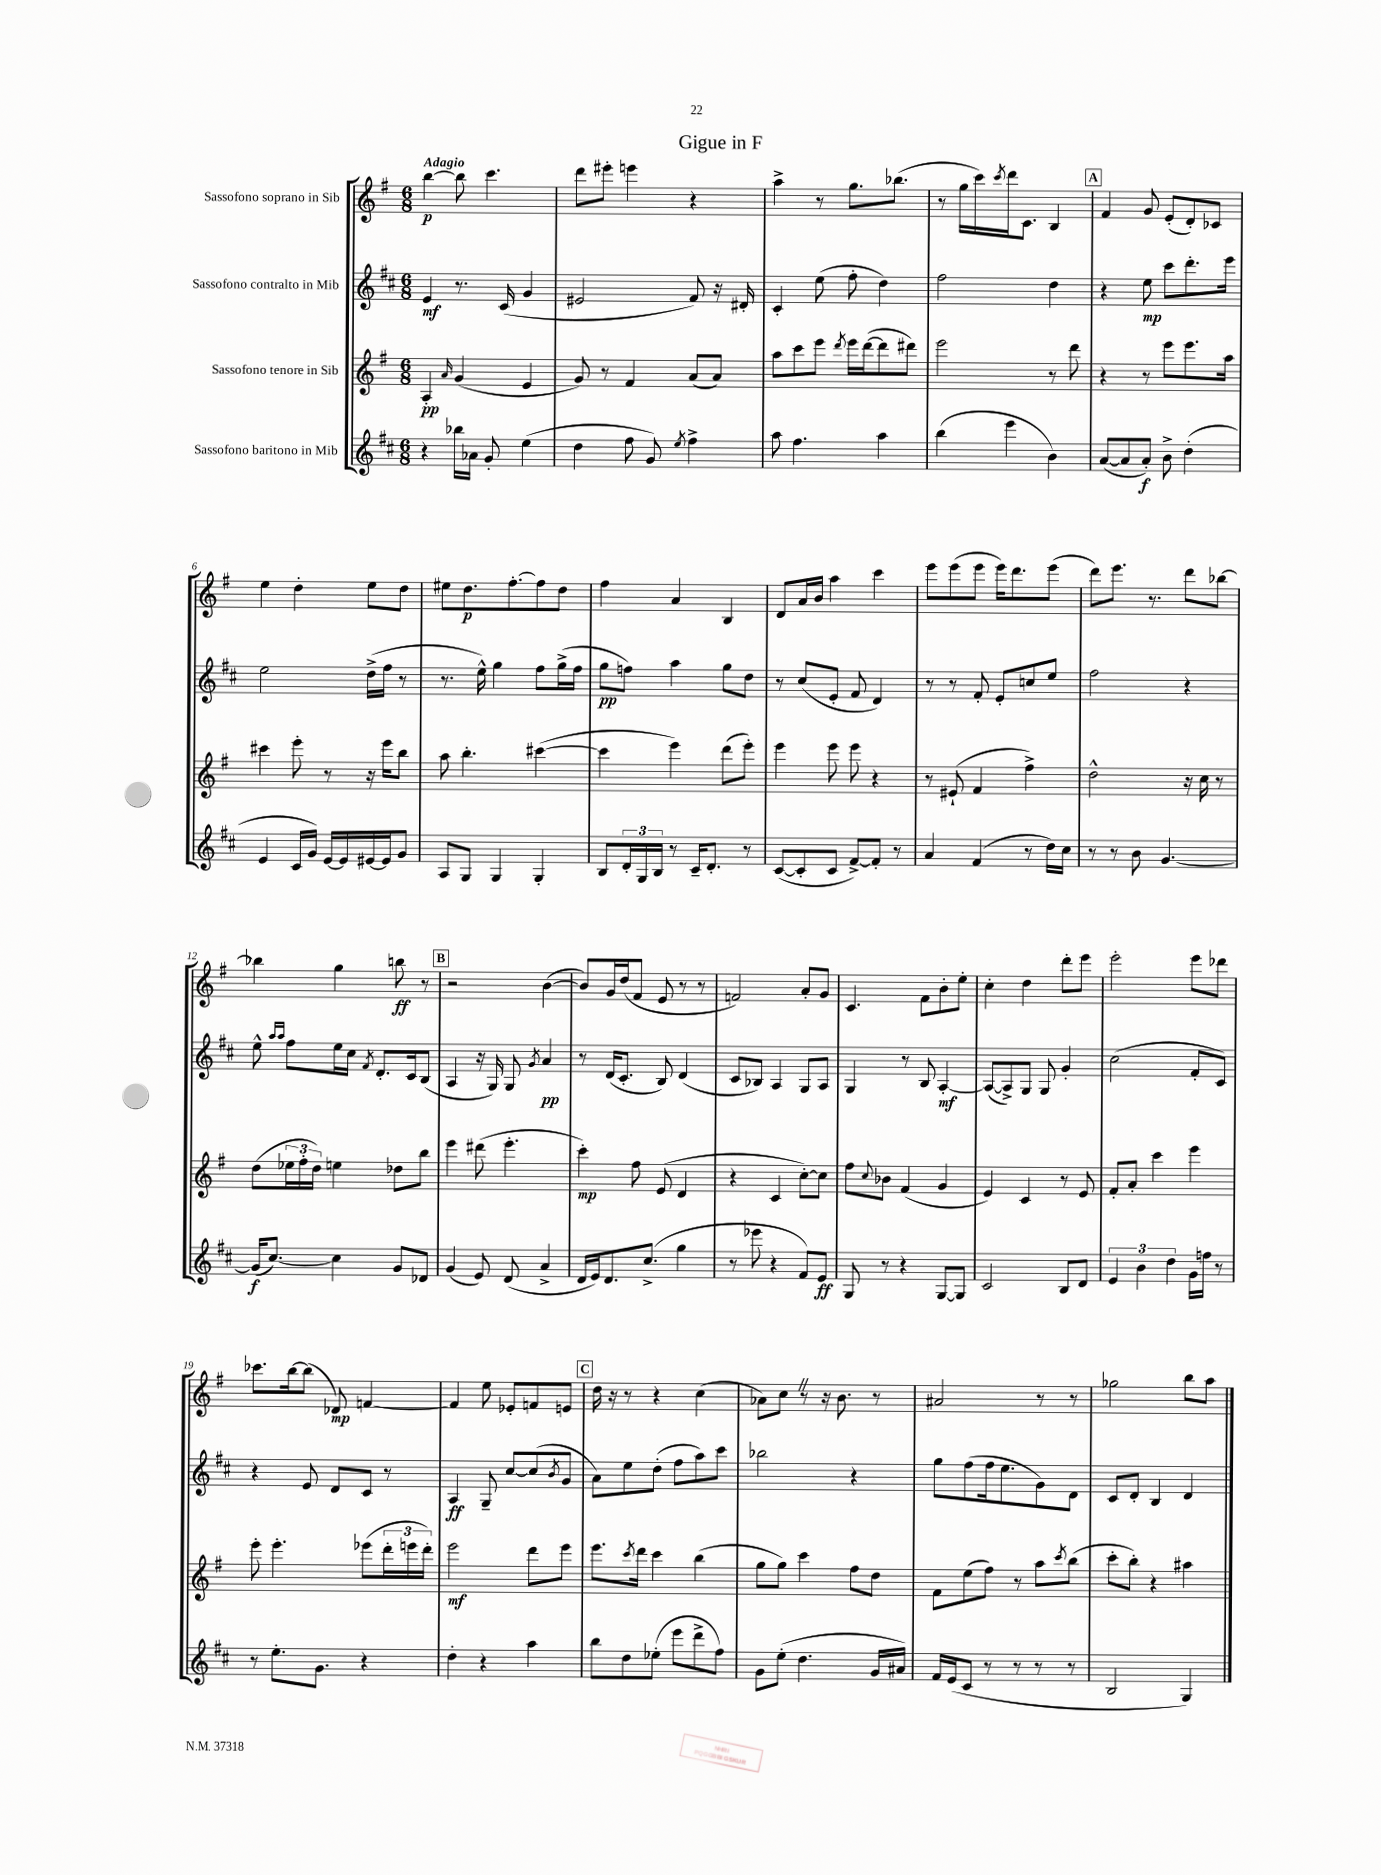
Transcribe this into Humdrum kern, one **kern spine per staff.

**kern	**dynam	**kern	**dynam	**kern	**dynam	**kern	**dynam
*part4	*part4	*part3	*part3	*part2	*part2	*part1	*part1
*staff4	*staff4	*staff3	*staff3	*staff2	*staff2	*staff1	*staff1
*I"Sassofono baritono in Mib	*	*I"Sassofono tenore in Sib	*	*I"Sassofono contralto in Mib	*	*I"Sassofono soprano in Sib	*
*clefG2	*	*clefG2	*	*clefG2	*	*clefG2	*
*k[f#c#]	*	*k[f#]	*	*k[f#c#]	*	*k[f#]	*
*M6/8	*	*M6/8	*	*M6/8	*	*M6/8	*
=1	=1	=1	=1	=1	=1	=1	=1
!	!	!	!	!	!	!LO:TX:a:B:t=Adagio	!
4r	.	4A'/	pp	4e/	mf	[4bb\	p
.	.	16qqa/	.	.	.	.	.
16bb-X\LL	.	(4g/	.	8.r	.	8bb\]	.
16a-X\JJ	.	.	.	.	.	.	.
8g'/	.	.	.	.	.	4.ccc\	.
.	.	.	.	(16c#/	.	.	.
(4ee\	.	4e/	.	4g/	.	.	.
=2	=2	=2	=2	=2	=2	=2	=2
4dd\	.	8g/)	.	2e#X/	.	8ddd\L	.
.	.	8r	.	.	.	8eee#X'\J	.
8ff#\	.	4f#/	.	.	.	4eeen\	.
8g/)	.	.	.	.	.	.	.
8qee/	.	.	.	.	.	.	.
4ff#^\	.	(8a/L	.	8f#/)	.	4r	.
.	.	8a/J)	.	16r	.	.	.
.	.	.	.	16d#X'/	.	.	.
=3	=3	=3	=3	=3	=3	=3	=3
8aa\	.	8aa\L	.	4c#'/	.	4aa^\	.
4.ff#\	.	8ccc\	.	.	.	.	.
.	.	8eee\J	.	(8ee\	.	8r	.
.	.	8qddd/	.	.	.	.	.
.	.	16eee\LL	.	8ff#'\	.	8.gg\L	.
.	.	([16ddd\J	.	.	.	.	.
4aa\	.	8ddd\]	.	4dd\)	.	.	.
.	.	.	.	.	.	(8.bb-X\J	.
.	.	8ddd#X\J)	.	.	.	.	.
=4	=4	=4	=4	=4	=4	=4	=4
(4bb\	.	2eee\	.	2ff#\	.	8r	.
.	.	.	.	.	.	16gg\LL	.
.	.	.	.	.	.	16ccc\)	.
.	.	.	.	.	.	8qccc/	.
4eee\	.	.	.	.	.	16ddd\J	.
.	.	.	.	.	.	8.c\J	.
4b\)	.	8r	.	4dd\	.	4B/	.
.	.	8ddd\	.	.	.	.	.
!!LO:REH:place=s1:t=A
=5	=5	=5	=5	=5	=5	=5	=5
([8a/L	.	4r	.	4r	.	4f#/	.
8a/]	.	.	.	.	.	.	.
8a'/J)	f	8r	.	8ee\	mp	8g/	.
8b^\	.	8eee\L	.	8ccc#\L	.	(8e'/L	.
(4dd'\	.	8.eee\	.	8.ddd'\	.	8d'/)	.
.	.	.	.	.	.	8c-X/J	.
.	.	16aa\Jk	.	16eee\Jk	.	.	.
!!LO:LB:g=z
=6	=6	=6	=6	=6	=6	=6	=6
4e/	.	4ccc#X\	.	2ee\	.	4ee\	.
16c#/LL	.	8eee'\	.	.	.	4dd'\	.
16g/JJ)	.	.	.	.	.	.	.
[16e/LL	.	8r	.	.	.	.	.
16e/]	.	.	.	.	.	.	.
[16e#X/	.	16r	.	(16dd^\LL	.	8ee\L	.
16e#/J]	.	16eee\KL	.	16ff#\JJ	.	.	.
8g/J	.	8bb\J	.	8r	.	8dd\J	.
=7	=7	=7	=7	=7	=7	=7	=7
8A/L	.	8aa\	.	8.r	.	8ee#X\L	.
8G/J	.	4.bb'\	.	.	.	8.dd\	p
.	.	.	.	16ee^^\)	.	.	.
4G/	.	.	.	4gg\	.	.	.
.	.	.	.	.	.	[8.ff#'\	.
4G'/	.	([4ccc#X\	.	8ff#\L	.	8ff#\]	.
.	.	.	.	(16gg^\L	.	8dd\J	.
.	.	.	.	16ff#\JJ	.	.	.
=8	=8	=8	=8	=8	=8	=8	=8
8B/L	.	4ccc#\]	.	8gg\L	pp	4ff#\	.
24d'/L	.	.	.	8ffn\J)	.	.	.
24G/	.	.	.	.	.	.	.
24B/JJ	.	.	.	.	.	.	.
8r	.	4eee\)	.	4aa\	.	4a/	.
16c#~/KL	.	.	.	.	.	.	.
8.d'/J	.	.	.	.	.	.	.
.	.	(8ddd\L	.	8gg\L	.	4B/	.
8r	.	8eee'\J)	.	8dd\J	.	.	.
=9	=9	=9	=9	=9	=9	=9	=9
([8c#/L	.	4eee\	.	8r	.	8d/L	.
8c#'/]	.	.	.	(8cc#/L	.	16a/L	.
.	.	.	.	.	.	16b/JJ	.
8c#/J	.	8eee\	.	8e'/J	.	4aa\	.
[8f#^/L)	.	8eee\	.	8f#/	.	.	.
8f#'/J]	.	4r	.	4d/)	.	4ccc\	.
8r	.	.	.	.	.	.	.
=10	=10	=10	=10	=10	=10	=10	=10
4a/	.	8r	.	8r	.	8eee\L	.
.	.	(8e#X`/	.	8r	.	(8eee\	.
(4f#/	.	4f#/	.	8f#'/	.	8eee\J	.
.	.	.	.	8e'/L	.	16eee\KL)	.
.	.	.	.	.	.	8.ddd\	.
8r	.	4ff#^\)	.	8ccn/	.	.	.
16dd\LL)	.	.	.	8ee/J	.	(8eee\J	.
16cc#\JJ	.	.	.	.	.	.	.
=11	=11	=11	=11	=11	=11	=11	=11
8r	.	2dd^^\	.	2ff#\	.	8ddd\L)	.
8r	.	.	.	.	.	8.eee\J	.
8b\	.	.	.	.	.	.	.
.	.	.	.	.	.	8.r	.
[4.g/	.	.	.	.	.	.	.
.	.	16r	.	4r	.	8ddd\L	.
.	.	16cc\	.	.	.	.	.
.	.	8r	.	.	.	[8bb-X\J	.
!!LO:LB:g=z
=12	=12	=12	=12	=12	=12	=12	=12
(16g/KL]	f	(8dd\L	.	8ee^^\	.	4bb-X\]	.
[8.cc#/J)	.	.	.	.	.	.	.
.	.	.	.	16qqaa/LL	.	.	.
.	.	.	.	16qqaa/JJ	.	.	.
.	.	24ee-X\L	.	8ff#\L	.	.	.
.	.	24ff#'\	.	.	.	.	.
.	.	24dd\JJ)	.	.	.	.	.
4cc#\]	.	4een\	.	16ee\L	.	4gg\	.
.	.	.	.	16cc#\JJ	.	.	.
.	.	.	.	8qf#/	.	.	.
.	.	.	.	8.d'/L	.	.	.
8g/L	.	8dd-X\L	.	.	.	8bbn\	ff
.	.	.	.	16c#/k	.	.	.
8d-X/J	.	8bb\J	.	(8B/J	.	8r	.
!!LO:REH:place=s1:t=B
=13	=13	=13	=13	=13	=13	=13	=13
(4g/	.	4eee\	.	4A/	.	2r	.
8e/)	.	(8ddd#X\	.	16r	.	.	.
.	.	.	.	16G/)	.	.	.
(8d/	.	4.eee'\	.	8G/	.	.	.
.	.	.	.	8qg/	.	.	.
4a^/	.	.	.	4a/	pp	([4b\	.
=14	=14	=14	=14	=14	=14	=14	=14
16d/LL	.	4ccc'\)	mp	8r	.	8b/L])	.
16e/J)	.	.	.	.	.	.	.
8.d/	.	.	.	(16d/KL	.	16g/L	.
.	.	.	.	8.c#'/J	.	(16dd/J	.
.	.	8ff#\	.	.	.	8f#/J	.
(8.cc#^/J	.	.	.	.	.	.	.
.	.	(8e/	.	8B/)	.	8e/	.
4gg\	.	4d/	.	(4d/	.	8r	.
.	.	.	.	.	.	8r	.
=15	=15	=15	=15	=15	=15	=15	=15
8r	.	4r	.	8c#/L	.	2fn/)	.
8eee-X\	.	.	.	8B-X/J)	.	.	.
4r	.	4c/	.	4A/	.	.	.
8f#/L)	.	[8cc'\L)	.	8G/L	.	8a'/L	.
8e/J	ff	8cc\J]	.	8A/J	.	8g/J	.
=16	=16	=16	=16	=16	=16	=16	=16
8G/	.	8ff#\L	.	4G/	.	4.c/	.
.	.	8qqcc/	.	.	.	.	.
8r	.	8b-X\J	.	.	.	.	.
4r	.	(4f#/	.	8r	.	.	.
.	.	.	.	8B/	.	8f#\L	.
[8G/L	.	4g/	.	[4A'/	mf	8b'\	.
8G/J]	.	.	.	.	.	8ee'\J	.
=17	=17	=17	=17	=17	=17	=17	=17
2c#/	.	4e/)	.	(8A/L_	.	4cc'\	.
.	.	.	.	8A^/])	.	.	.
.	.	4c/	.	8G/J	.	4dd\	.
.	.	.	.	8G/	.	.	.
8B/L	.	8r	.	4g'/	.	8ddd'\L	.
8d/J	.	8e/	.	.	.	8eee\J	.
=18	=18	=18	=18	=18	=18	=18	=18
6e/	.	8f#'/L	.	(2cc#\	.	2eee'\	.
.	.	8a'/J	.	.	.	.	.
6b\	.	.	.	.	.	.	.
.	.	4ccc\	.	.	.	.	.
6dd\	.	.	.	.	.	.	.
16g\LL	.	4eee\	.	8f#'/L	.	8eee\L	.
16ffn\JJ	.	.	.	.	.	.	.
8r	.	.	.	8c#/J)	.	8ddd-X\J	.
!!LO:LB:g=z
=19	=19	=19	=19	=19	=19	=19	=19
8r	.	8eee'\	.	4r	.	8.ccc-X\L	.
8.ee'\L	.	4.eee'\	.	.	.	.	.
.	.	.	.	.	.	[16bb\k	.
.	.	.	.	8e/	.	(8bb\J]	.
8.g\J	.	.	.	.	.	.	.
.	.	.	.	8d/L	.	8d-X/)	mp
4r	.	(8eee-X\L	.	8c#/J	.	[4fn/	.
.	.	24ddd'\L	.	8r	.	.	.
.	.	24eeen\	.	.	.	.	.
.	.	24ddd'\JJ)	.	.	.	.	.
=20	=20	=20	=20	=20	=20	=20	=20
4dd'\	.	2eee\	mf	4A/	ff	4f/]	.
4r	.	.	.	8G~/	.	8ee\	.
.	.	.	.	[8cc#/L	.	8e-X'/L	.
4aa\	.	8ddd\L	.	(8cc#/]	.	8fn/	.
.	.	.	.	8qb/	.	.	.
.	.	8eee\J	.	8g/J	.	8en/J	.
!!LO:REH:place=s1:t=C
=21	=21	=21	=21	=21	=21	=21	=21
8bb\L	.	8.eee\L	.	8a\L)	.	16dd\	.
.	.	.	.	.	.	16r	.
8dd\	.	.	.	8ee\	.	8r	.
.	.	8qccc/	.	.	.	.	.
.	.	16ddd\Jk	.	.	.	.	.
(8ee-X'\J	.	4ccc\	.	(8dd'\J	.	4r	.
8eee\L	.	.	.	8ff#\L	.	.	.
8ddd^\	.	(4bb\	.	8aa\)	.	(4cc\	.
8ff#\J)	.	.	.	8ccc#\J	.	.	.
=22	=22	=22	=22	=22	=22	=22	=22
8g\L	.	8gg\L	.	2bb-X\	.	8a-X\L)	.
(8ee'\J	.	8gg\J)	.	.	.	8ccZ\J	.
4.dd\	.	4ccc\	.	.	.	8r	.
.	.	.	.	.	.	16r	.
.	.	.	.	.	.	8.b\	.
.	.	8ff#\L	.	4r	.	.	.
16g/LL	.	8dd\J	.	.	.	8r	.
16a#X/JJ)	.	.	.	.	.	.	.
=23	=23	=23	=23	=23	=23	=23	=23
16f#/LL	.	8f#\L	.	8gg\L	.	2a#X/	.
(16e/J	.	.	.	.	.	.	.
8c#/J	.	(8ee\	.	(8ff#\	.	.	.
8r	.	8ff#\J)	.	16ff#\k	.	.	.
.	.	.	.	8.ee\	.	.	.
8r	.	8r	.	.	.	.	.
8r	.	8aa\L	.	8g\)	.	8r	.
.	.	8qccc/	.	.	.	.	.
8r	.	(8bb\J	.	8d\J	.	8r	.
=24	=24	=24	=24	=24	=24	=24	=24
2B/	.	8ccc'\L	.	8c#/L	.	2gg-X\	.
.	.	8bb'\J)	.	8d'/J	.	.	.
.	.	4r	.	4B/	.	.	.
4G/)	.	4aa#X\	.	4d/	.	8bb\L	.
.	.	.	.	.	.	8aa\J	.
==	==	==	==	==	==	==	==
*-	*-	*-	*-	*-	*-	*-	*-
